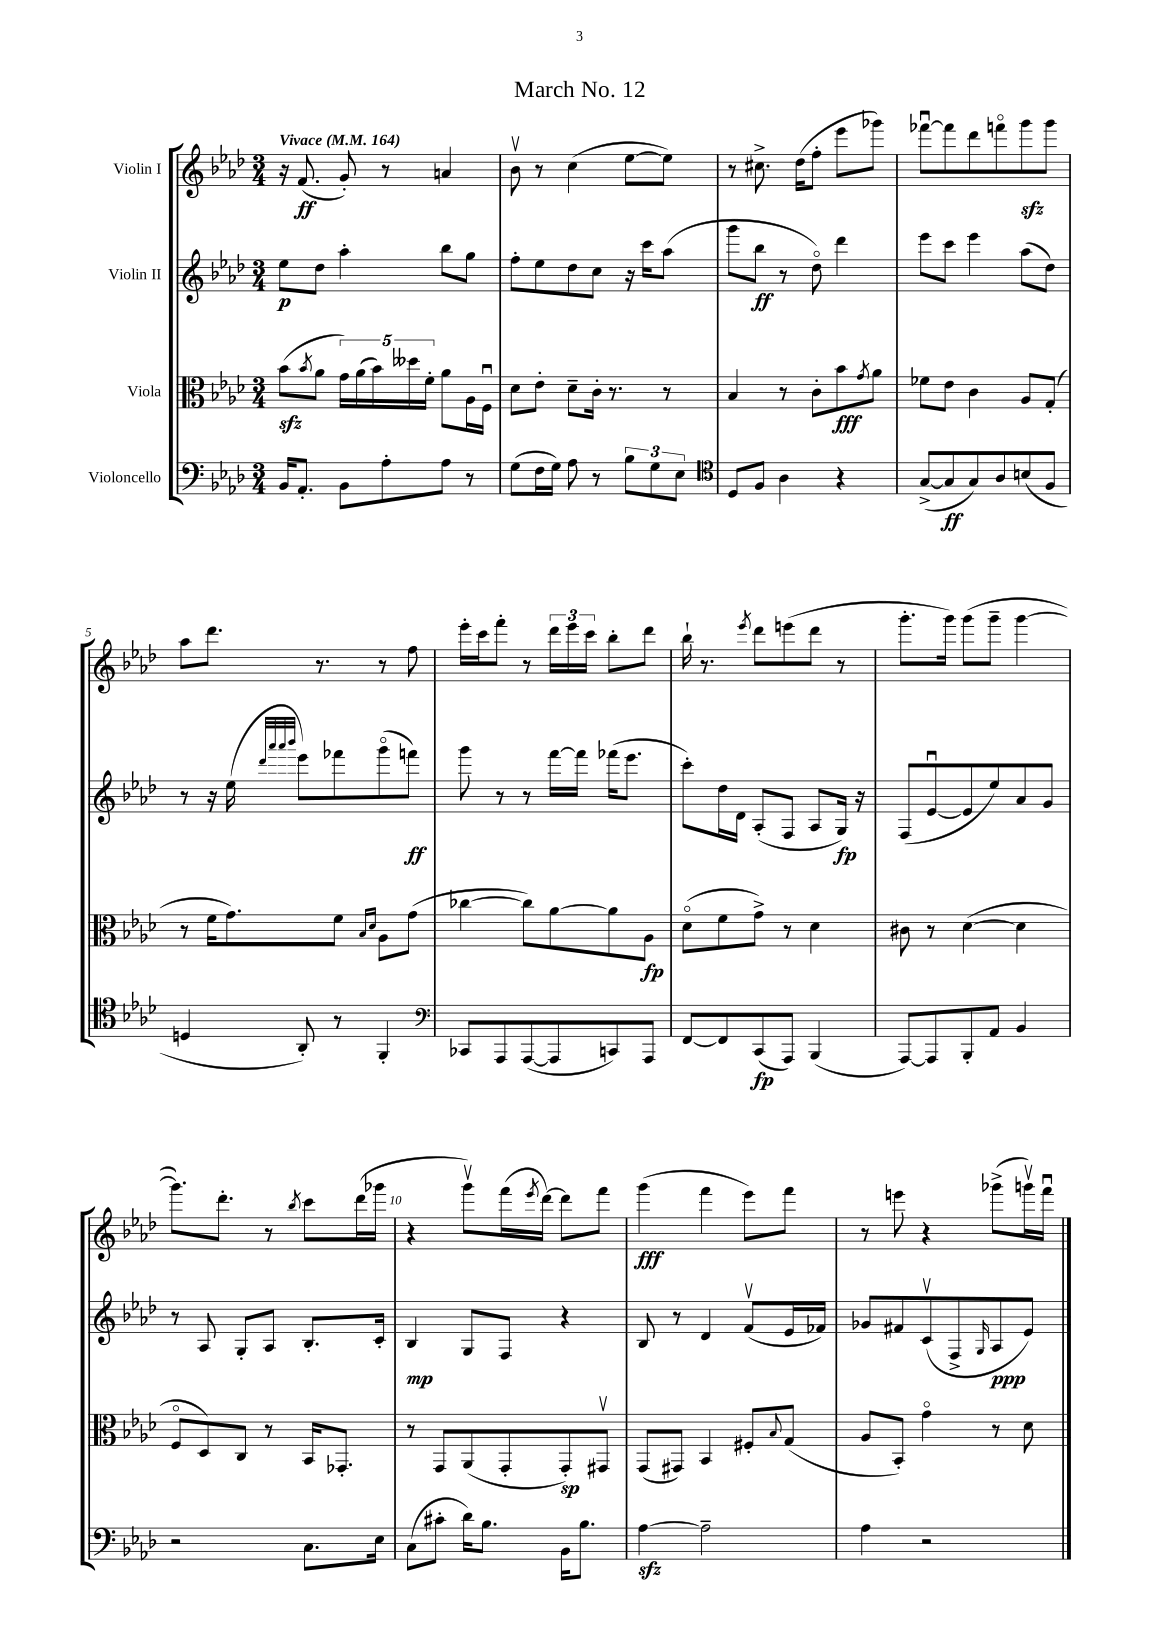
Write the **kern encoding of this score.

**kern	**dynam	**kern	**dynam	**kern	**dynam	**kern	**dynam
*part4	*part4	*part3	*part3	*part2	*part2	*part1	*part1
*staff4	*staff4	*staff3	*staff3	*staff2	*staff2	*staff1	*staff1
*I"Violoncello	*	*I"Viola	*	*I"Violin II	*	*I"Violin I	*
*clefF4	*	*clefC3	*	*clefG2	*	*clefG2	*
*k[b-e-a-d-]	*	*k[b-e-a-d-]	*	*k[b-e-a-d-]	*	*k[b-e-a-d-]	*
*M3/4	*	*M3/4	*	*M3/4	*	*M3/4	*
*MM164	*	*MM164	*	*MM164	*	*MM164	*
=1	=1	=1	=1	=1	=1	=1	=1
!	!	!	!	!	!	!LO:TX:a:B:t=Vivace	!
16BB-/KL	.	(8b-zz\L	.	8ee-\L	p	16r	.
8.AA-'/J	.	.	.	.	.	(8.f/	ff
.	.	8qb-/	.	.	.	.	.
.	.	8a-\J	.	8dd-\J	.	.	.
8BB-\L	.	20g\LL)	.	4aa-'\	.	8g'/)	.
.	.	(20a-\	.	.	.	.	.
.	.	20b-\)	.	.	.	.	.
8A-'\	.	.	.	.	.	8r	.
.	.	20dd--X\	.	.	.	.	.
.	.	20f'\JJ	.	.	.	.	.
8A-\J	.	8a-\L	.	8bb-\L	.	4an/	.
8r	.	16A-\L	.	8gg\J	.	.	.
.	.	16Fu\JJ	.	.	.	.	.
=2	=2	=2	=2	=2	=2	=2	=2
(8G\L	.	8d-\L	.	8ff'\L	.	8b-v\	.
16F\L	.	8e-'\J	.	8ee-\	.	8r	.
16G\JJ)	.	.	.	.	.	.	.
8A-\	.	8d-~\L	.	8dd-\	.	(4cc\	.
8r	.	16c'\Jk	.	8cc\J	.	.	.
.	.	8.r	.	.	.	.	.
12B-\L	.	.	.	16r	.	[8ee-\L	.
.	.	.	.	16ccc\KL	.	.	.
12G\	.	.	.	.	.	.	.
.	.	8r	.	(8aa-\J	.	8ee-\J])	.
12E-\J	.	.	.	.	.	.	.
=3	=3	=3	=3	=3	=3	=3	=3
*clefC4	*	*	*	*	*	*	*
8D-/L	.	4B-/	.	8ggg\L	.	8r	.
8F/J	.	.	.	8bb-\J	ff	8.cc#X^\	.
4A-\	.	8r	.	8r	.	.	.
.	.	.	.	.	.	(16dd-\KL	.
.	.	8c'\L	.	8dd-\)	.	8ff'\J	.
4r	.	8b-\	fff	4ddd-\	.	8eee-\L	.
.	.	8qg/	.	.	.	.	.
.	.	8a-\J	.	.	.	8ggg-X\J)	.
=4	=4	=4	=4	=4	=4	=4	=4
([8G^/L	.	8f-X\L	.	8eee-\L	.	[8fff-Xu\L	.
8G/]	ff	8e-\J	.	8ccc\J	.	8fff-\]	.
8G/)	.	4c\	.	4eee-\	.	8ddd-\	.
8A-/	.	.	.	.	.	8fffn\	.
(8Bn/	.	8A-/L	.	(8aa-\L	.	8gggzz\	.
8F/J	.	(8G'/J	.	8dd-\J)	.	8ggg\J	.
!!LO:LB:g=z
=5	=5	=5	=5	=5	=5	=5	=5
4Dn/	.	8r	.	8r	.	8aa-\L	.
.	.	16f\KL	.	16r	.	8.ddd-\J	.
.	.	8.g\)	.	(16ee-\	.	.	.
.	.	.	.	32qqddd-/LLL	.	.	.
.	.	.	.	32qqaaa-/	.	.	.
.	.	.	.	32qqaaa-/	.	.	.
.	.	.	.	32qqbbb-/JJJ	.	.	.
8AA-'/)	.	.	.	8eee-\L)	.	.	.
.	.	.	.	.	.	8.r	.
8r	.	8f\J	.	8fff-X\	.	.	.
.	.	16qqB-/LL	.	.	.	.	.
.	.	16qqd-/JJ	.	.	.	.	.
4FF'/	.	8A-\L	.	(8ggg\	.	8r	.
.	.	(8g\J	.	8fffn\J)	ff	8ff\	.
=6	=6	=6	=6	=6	=6	=6	=6
*clefF4	*	*	*	*	*	*	*
8CC-X/L	.	[4cc-X\	.	8ggg\	.	16eee-'\LL	.
.	.	.	.	.	.	16ccc\J	.
8AAA-/	.	.	.	8r	.	8fff'\J	.
([8AAA-/	.	8cc-\L])	.	8r	.	8r	.
8AAA-/]	.	[8a-\	.	[16fff\LL	.	24ddd-\LL	.
.	.	.	.	.	.	24eee-\	.
.	.	.	.	16fff\JJ]	.	.	.
.	.	.	.	.	.	24ccc\JJ	.
8CCn/)	.	8a-\]	.	(16fff-X\KL	.	8bb-'\L	.
.	.	.	.	8.eee-\J	.	.	.
8AAA-/J	.	8A-\J	fp	.	.	8ddd-\J	.
=7	=7	=7	=7	=7	=7	=7	=7
[8FF/L	.	(8d-\L	.	8ccc'\L)	.	16bb-`\	.
.	.	.	.	.	.	8.r	.
8FF/]	.	8f\	.	16dd-\L	.	.	.
.	.	.	.	16d-\JJ	.	.	.
.	.	.	.	.	.	8qeee-/	.
(8CC/	fp	8g^\J)	.	(8A-'/L	.	8ddd-\L	.
8AAA-/J)	.	8r	.	8F/J	.	(8eeen\	.
(4BBB-/	.	4d-\	.	8A-/L	.	8ddd-\J	.
.	.	.	.	16G/Jk)	fp	8r	.
.	.	.	.	16r	.	.	.
=8	=8	=8	=8	=8	=8	=8	=8
[8AAA-/L)	.	8c#X\	.	(8F/L	.	8.ggg'\L	.
8AAA-/]	.	8r	.	[8e-u/	.	.	.
.	.	.	.	.	.	16ggg\Jk)	.
8BBB-'/	.	([4d-\	.	8e-/]	.	(8ggg\L	.
8AA-/J	.	.	.	8ee-/)	.	8ggg~\J	.
4BB-/	.	4d-\]	.	8a-/	.	[4ggg\	.
.	.	.	.	8g/J	.	.	.
!!LO:LB:g=z
=9	=9	=9	=9	=9	=9	=9	=9
2r	.	8F/L	.	8r	.	8.ggg\L])	.
.	.	8D-/)	.	8A-/	.	.	.
.	.	.	.	.	.	8.ddd-'\J	.
.	.	8C/J	.	8G'/L	.	.	.
.	.	8r	.	8A-/J	.	8r	.
.	.	.	.	.	.	8qbb-/	.
8.C\L	.	16BB-/KL	.	8.B-'/L	.	8ccc\L	.
.	.	8.GG-X'/J	.	.	.	.	.
.	.	.	.	.	.	(16ddd-\L	.
16E-\Jk	.	.	.	16c'/Jk	.	16ggg-X\JJ	.
=10	=10	=10	=10	=10	=10	=10	=10
(8C\L	.	8r	.	4B-/	mp	4r	.
8c#X'\J	.	8GG/L	.	.	.	.	.
16d-\KL)	.	(8AA-/	.	8G/L	.	8gggv\L)	.
8.B-\J	.	.	.	.	.	.	.
.	.	8GG'/	.	8F/J	.	(16fff\L	.
.	.	.	.	.	.	8qeee-/	.
.	.	.	.	.	.	[16ddd-\JJ)	.
16BB-\KL	.	8GG'/)	sp	4r	.	8ddd-\L]	.
8.B-\J	.	.	.	.	.	.	.
.	.	8GG#Xv/J	.	.	.	8fff\J	.
=11	=11	=11	=11	=11	=11	=11	=11
[4A-zz\	.	(8GG/L	.	8B-/	.	(4ggg\	fff
.	.	8GG#X/J)	.	8r	.	.	.
2A-~\]	.	4BB-/	.	4d-/	.	4fff\	.
.	.	8F#X'/L	.	(8fv/L	.	8eee-\L)	.
.	.	8qqB-/	.	.	.	.	.
.	.	(8G/J	.	16e-/L	.	8fff\J	.
.	.	.	.	16f-X/JJ)	.	.	.
=12	=12	=12	=12	=12	=12	=12	=12
4A-\	.	8A-/L	.	8g-X/L	.	8r	.
.	.	8BB-'/J)	.	8f#X/	.	8eeen\	.
2r	.	4g\	.	(8cv/	.	4r	.
.	.	.	.	8F^/	.	.	.
.	.	.	.	16qqG/	.	.	.
.	.	8r	.	8A-/	ppp	(8ggg-X^\L	.
.	.	8d-\	.	8e-/J)	.	16gggnv\L)	.
.	.	.	.	.	.	16fffu\JJ	.
==	==	==	==	==	==	==	==
*-	*-	*-	*-	*-	*-	*-	*-
